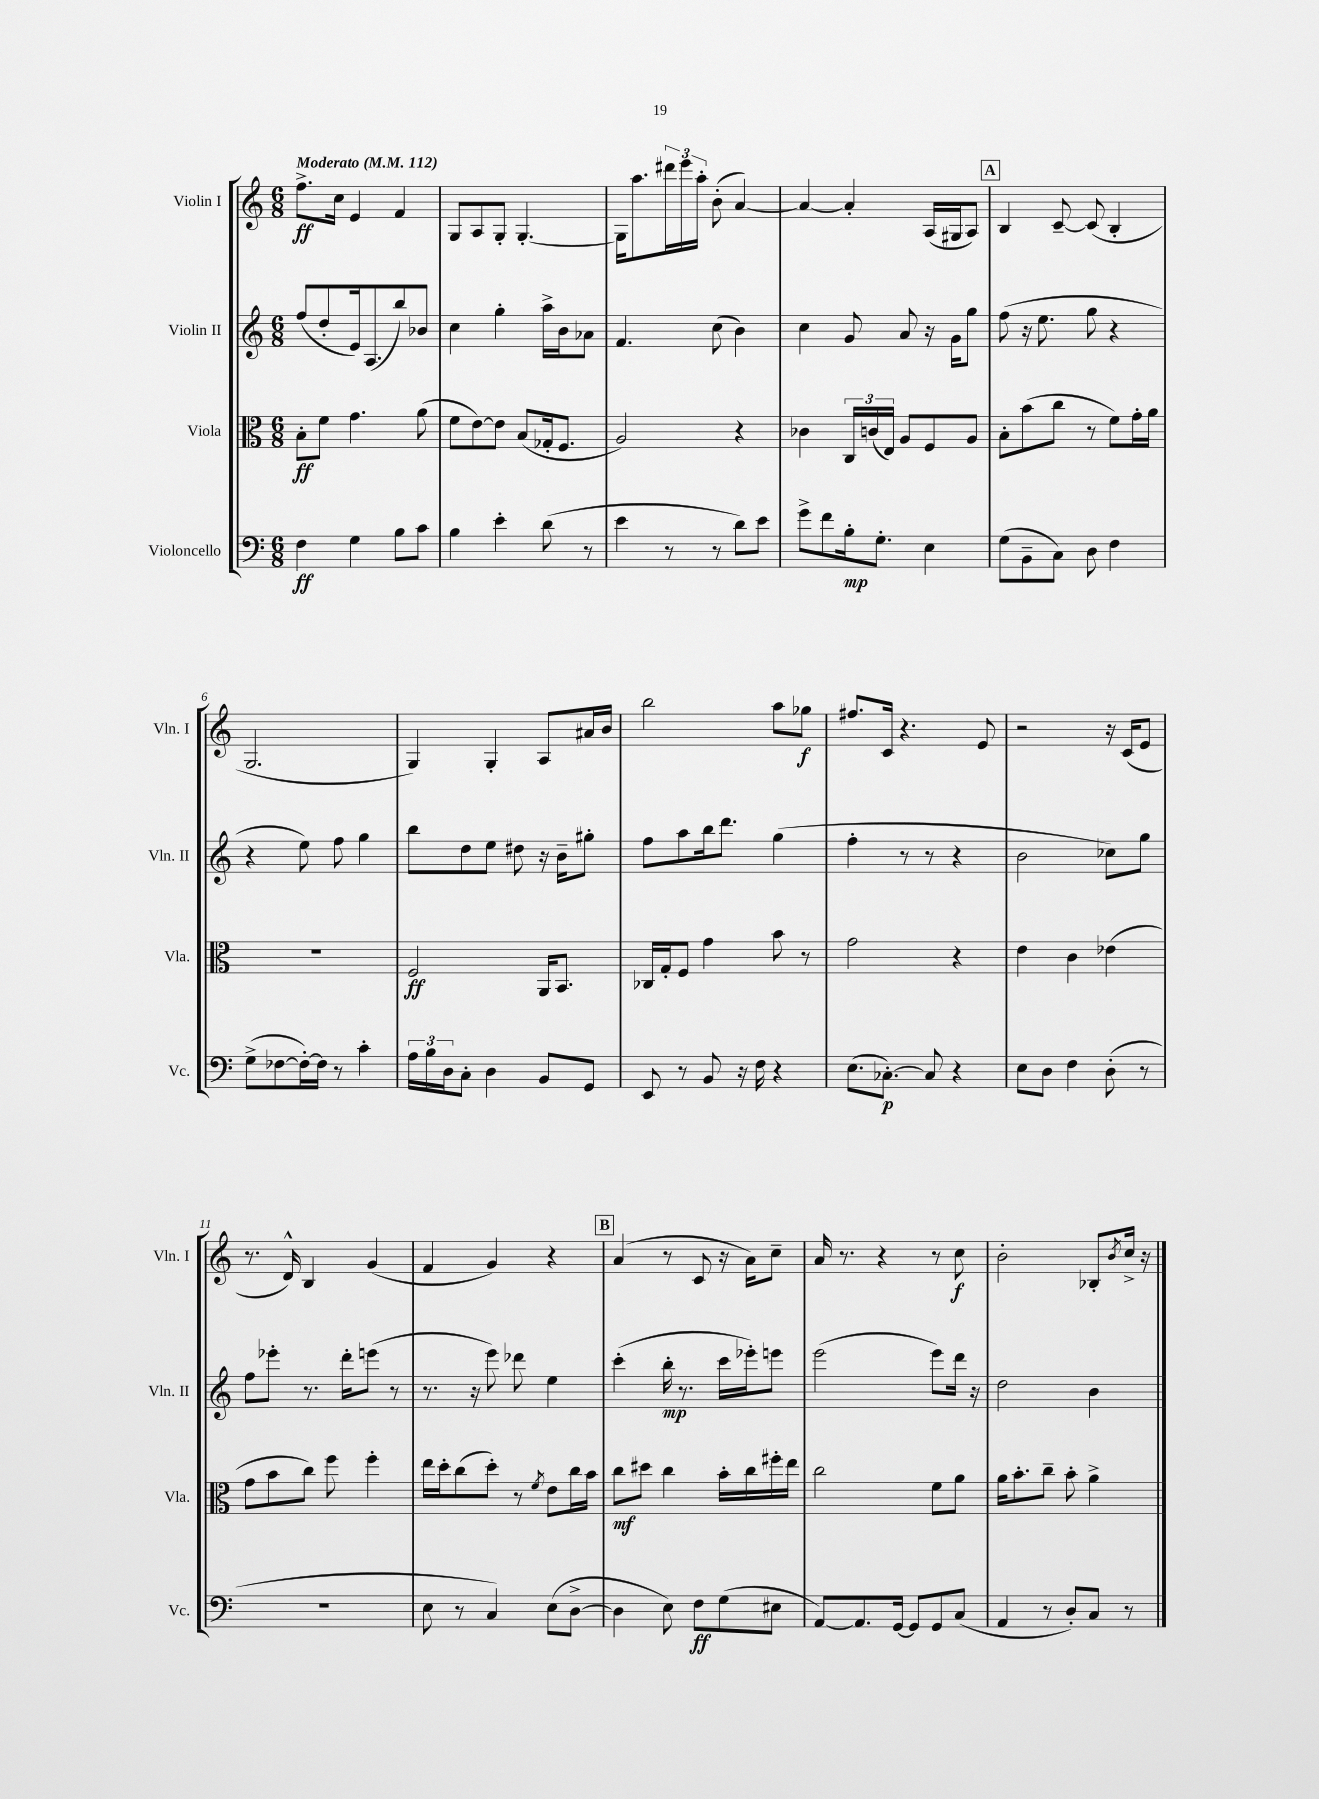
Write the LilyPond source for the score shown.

<<
\new StaffGroup <<
\new Staff = "s0" \with { instrumentName = "Violin I" shortInstrumentName = "Vln. I" } {
    \clef treble \key c \major \numericTimeSignature \time 6/8 \tempo "Moderato" 4 = 112
    f''8.->\ff c''16 e'4 f'4 |
    g8 a8 g8-. g4.~-. |
    g16 a''8. \tuplet 3/2 { dis'''16 e'''16 a''16-. } b'8-.( a'4~) |
    a'4~ a'4-. a16( gis16 a8) |
    \mark \markup { \box "A" } b4 c'8~-- c'8( b4-. |
    g2. |
    g4) g4-. a8 ais'16 b'16 |
    b''2 a''8 ges''8\f |
    fis''8. c'16 r4. e'8 |
    r2 r16 c'16( e'8 |
    r8. d'16-^) b4 g'4( |
    f'4 g'4) r4 |
    \mark \markup { \box "B" } a'4( r8 c'8 r16 a'16) c''8-- |
    a'16 r8. r4 r8 c''8\f |
    b'2-. bes8-. \acciaccatura { b'8 } c''16-> r16 \bar "|." |
}
\new Staff = "s1" \with { instrumentName = "Violin II" shortInstrumentName = "Vln. II" } {
    \clef treble \key c \major \numericTimeSignature \time 6/8
    f''8( d''8-. e'16) a8.( b''8) bes'8 |
    c''4 g''4-. a''16-> b'16 aes'8 |
    f'4. c''8( b'4) |
    c''4 g'8 a'8 r16 g'16 g''8 |
    \mark \markup { \box "A" } f''8( r16 e''8. g''8 r4 |
    r4 e''8) f''8 g''4 |
    b''8 d''8 e''8 dis''8 r16 b'16-- gis''8-. |
    f''8 a''8 b''16 d'''8. g''4( |
    f''4-. r8 r8 r4 |
    b'2 ces''8) g''8 |
    f''8 ees'''8-. r8. d'''16-. e'''8( r8 |
    r8. r16 e'''8) des'''8 e''4 |
    \mark \markup { \box "B" } c'''4-.( b''16-.\mp r8. c'''16 ees'''16-.) e'''8 |
    e'''2( e'''8) d'''16 r16 |
    d''2 b'4 \bar "|." |
}
\new Staff = "s2" \with { instrumentName = "Viola" shortInstrumentName = "Vla." } {
    \clef alto \key c \major \numericTimeSignature \time 6/8
    b8-.\ff f'8 g'4. a'8( |
    f'8 e'8~) e'8 b8( ges16-. f8. |
    a2) r4 |
    ces'4 \tuplet 3/2 { c16 c'16( e16) } a8 f8 a8 |
    \mark \markup { \box "A" } b8-. b'8( c''8 r8 f'8) g'16-. a'16 |
    R2. |
    f2\ff a,16 b,8. |
    ces16 g16-. f8 g'4 b'8 r8 |
    g'2 r4 |
    e'4 c'4 ees'4( |
    g'8 b'8 c''8) f''8 f''4-. |
    e''16 d''16-. c''8( d''8-.) r8 \acciaccatura { f'8 } e'8 c''16 b'16 |
    \mark \markup { \box "B" } c''8\mf dis''8 c''4 b'16-. c''16 fis''16-. e''16 |
    c''2 f'8 a'8 |
    a'16 b'8.-. c''8-- b'8-. a'4-> \bar "|." |
}
\new Staff = "s3" \with { instrumentName = "Violoncello" shortInstrumentName = "Vc." } {
    \clef bass \key c \major \numericTimeSignature \time 6/8
    f4\ff g4 b8 c'8 |
    b4 e'4-. d'8( r8 |
    e'4 r8 r8 d'8) e'8 |
    g'8-> f'8 b16-.\mp g8.-. e4 |
    \mark \markup { \box "A" } g8( b,8-- c8) d8 f4 |
    g8->( fes8~ fes16~-.) fes16 r8 c'4-. |
    \tuplet 3/2 { a16 b16 d16 } c8-. d4 b,8 g,8 |
    e,8 r8 b,8 r16 f16 r4 |
    e8.( ces8.~-.\p) ces8 r4 |
    e8 d8 f4 d8-.( r8 |
    R2. |
    e8 r8 c4) e8( d8~-> |
    \mark \markup { \box "B" } d4 e8) f8\ff g8( eis8 |
    a,8~) a,8. g,16~ g,8 g,8 c8( |
    a,4 r8 d8-.) c8 r8 \bar "|." |
}
>>
>>
